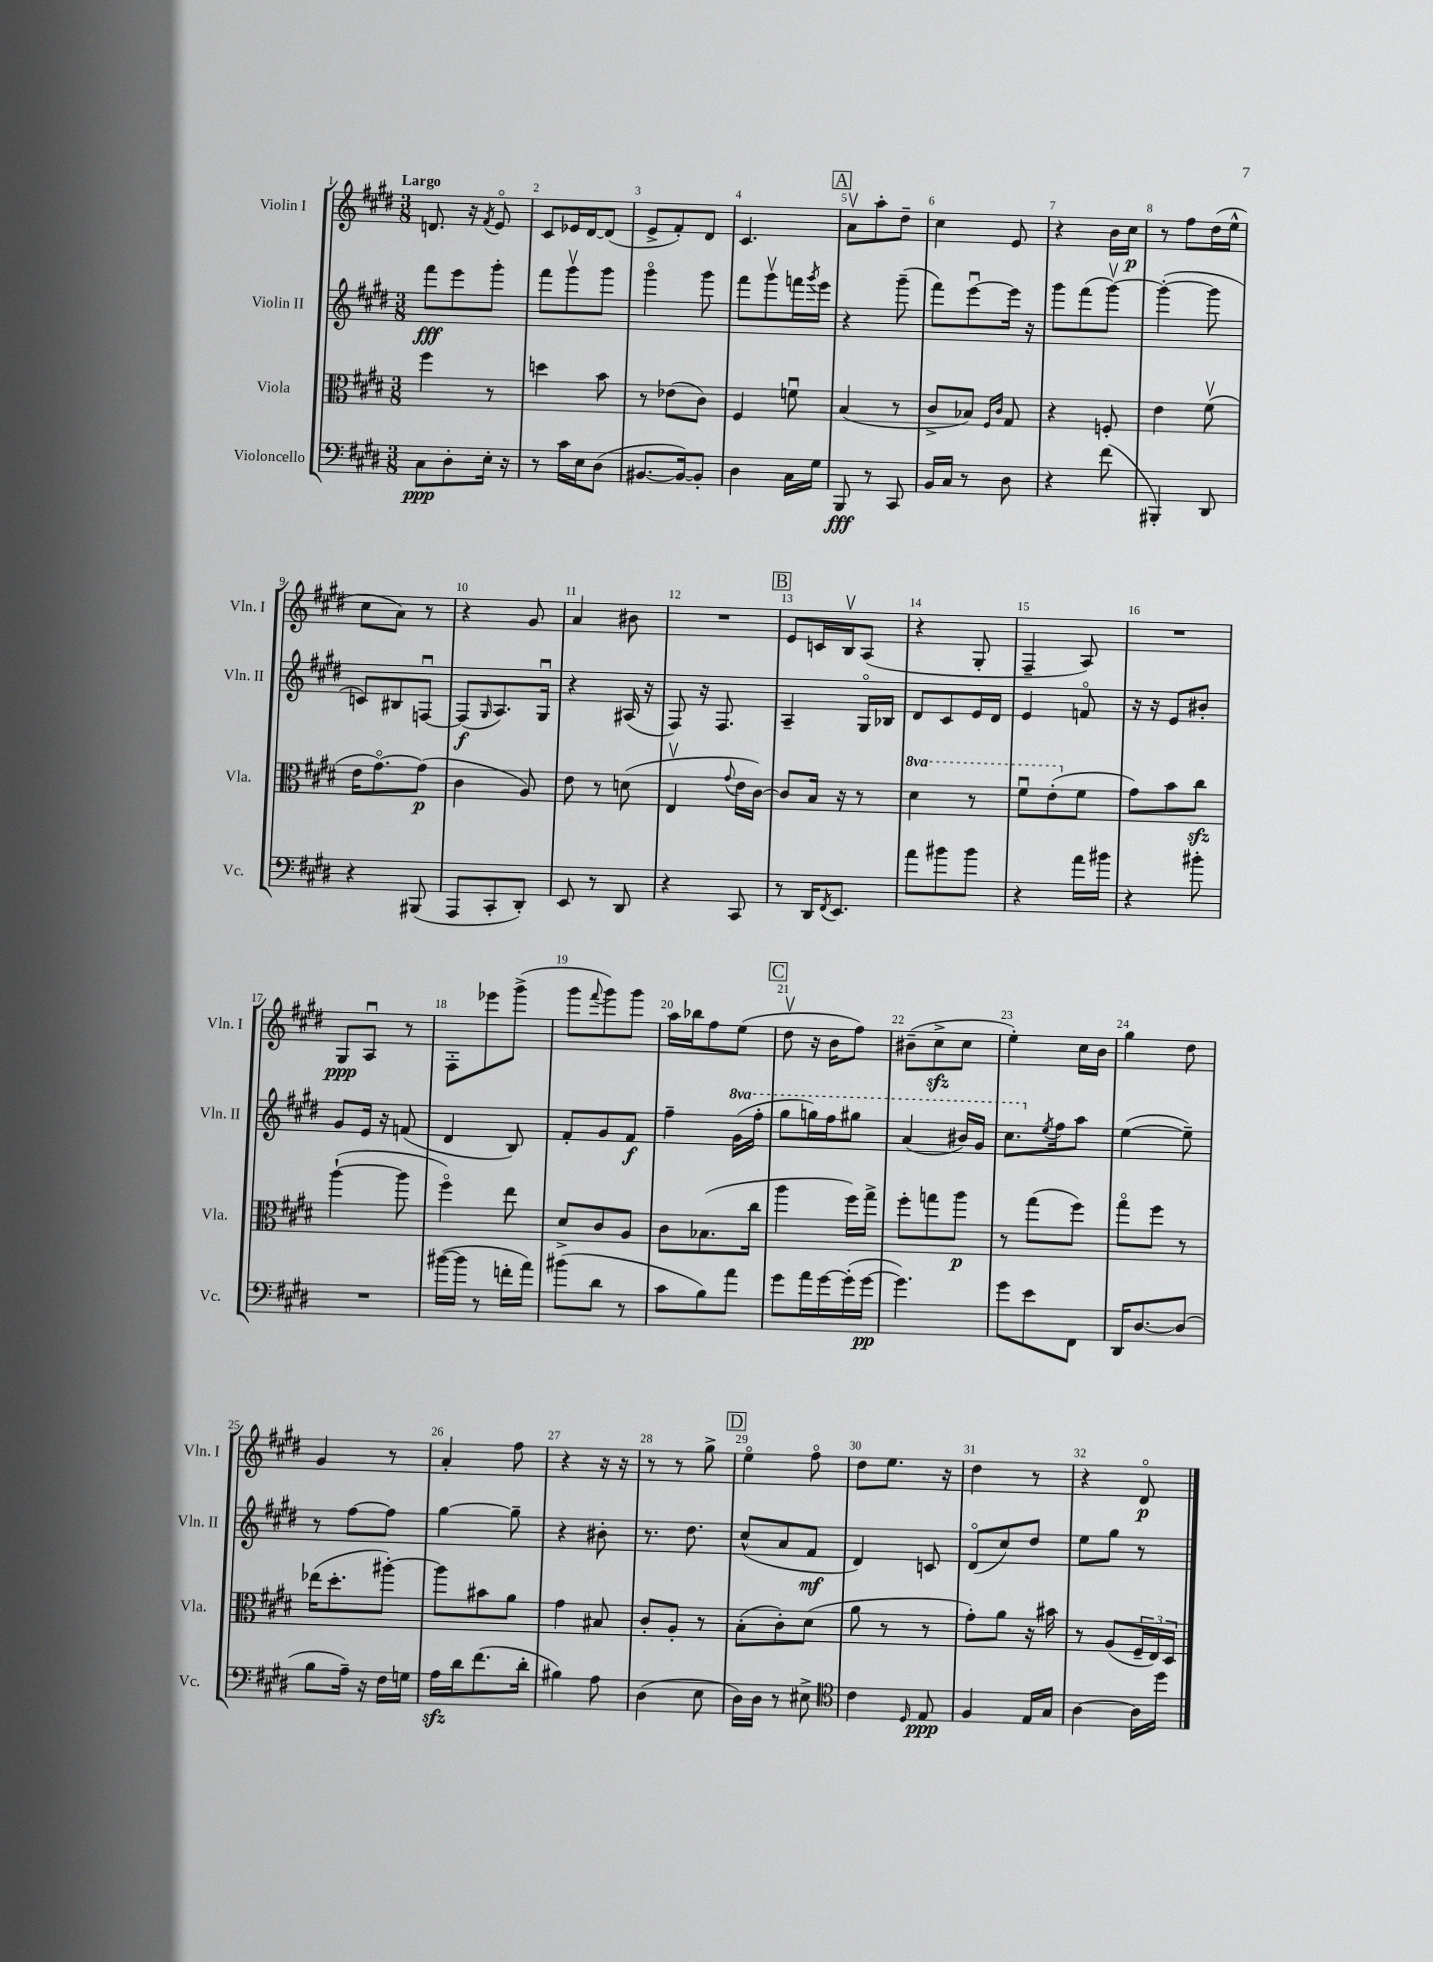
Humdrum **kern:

**kern	**dynam	**kern	**dynam	**kern	**dynam	**kern	**dynam
*part4	*part4	*part3	*part3	*part2	*part2	*part1	*part1
*staff4	*staff4	*staff3	*staff3	*staff2	*staff2	*staff1	*staff1
*I"Violoncello	*	*I"Viola	*	*I"Violin II	*	*I"Violin I	*
*I'Vc.	*	*I'Vla.	*	*I'Vln. II	*	*I'Vln. I	*
*clefF4	*	*clefC3	*	*clefG2	*	*clefG2	*
*k[f#c#g#d#]	*	*k[f#c#g#d#]	*	*k[f#c#g#d#]	*	*k[f#c#g#d#]	*
*M3/8	*	*M3/8	*	*M3/8	*	*M3/8	*
=1	=1	=1	=1	=1	=1	=1	=1
!	!	!	!	!	!	!LO:TX:a:B:t=Largo	!
8C#\L	ppp	4ff#\	.	8fff#\L	fff	8.dn/	.
8D#'\	.	.	.	8eee\	.	.	.
.	.	.	.	.	.	16r	.
.	.	.	.	.	.	8qf#/	.
16E'\Jk	.	8r	.	8ggg#'\J	.	8e/	.
16r	.	.	.	.	.	.	.
=2	=2	=2	=2	=2	=2	=2	=2
8r	.	4ddn\	.	8fff#\L	.	8c#/L	.
16c#\LL	.	.	.	8ggg#v\	.	16e-X/L	.
16E\J	.	.	.	.	.	[16d#/J	.
(8D#\J	.	8b\	.	8ggg#\J	.	(8d#/J]	.
=3	=3	=3	=3	=3	=3	=3	=3
[8.BB#X/L	.	8r	.	4ggg#\	.	8e^/L	.
.	.	(8e-X\L	.	.	.	8f#'/)	.
16BB#/k_)	.	.	.	.	.	.	.
8BB#'/J]	.	8c#\J)	.	8ggg#\	.	8d#/J	.
=4	=4	=4	=4	=4	=4	=4	=4
4D#\	.	4F#/	.	8fff#\L	.	4.c#/	.
.	.	.	.	8ggg#v\	.	.	.
16C#\LL	.	8fnu\	.	16fffn\L	.	.	.
.	.	.	.	8qggg#/	.	.	.
16G#\JJ	.	.	.	16eee\JJ	.	.	.
!!LO:REH:place=s1:t=A
=5	=5	=5	=5	=5	=5	=5	=5
8BBB/	fff	(4B/	.	4r	.	8av\L	.
8r	.	.	.	.	.	8aa'\	.
8CC#/	.	8r	.	(8ggg#~\	.	8dd#~\J	.
=6	=6	=6	=6	=6	=6	=6	=6
16BB/LL	.	8c#^/L	.	8fff#\L)	.	4cc#\	.
16C#/JJ	.	.	.	.	.	.	.
8r	.	8B-X/J)	.	[8eeeu\	.	.	.
.	.	16qqF#/LL	.	.	.	.	.
.	.	16qqc#/JJ	.	.	.	.	.
8D#\	.	8G#/	.	16eee\Jk]	.	8e/	.
.	.	.	.	16r	.	.	.
=7	=7	=7	=7	=7	=7	=7	=7
4r	.	4r	.	8ggg#\L	.	4r	.
.	.	.	.	(8fff#\	.	.	.
(8f#\	.	8Fn'/	.	[8ggg#v\J)	.	16b\LL	.
.	.	.	.	.	.	16cc#\JJ	p
=8	=8	=8	=8	=8	=8	=8	=8
4BBB#X'/)	.	4e\	.	(4ggg#'\_	.	8r	.
.	.	.	.	.	.	8ff#\L	.
8DD#/	.	(8f#v\	.	8ggg#\]	.	(16dd#\L	.
.	.	.	.	.	.	16ee^^\JJ	.
!!LO:LB:g=z
=9	=9	=9	=9	=9	=9	=9	=9
4r	.	16e\KL	.	8cn/L)	.	8cc#\L	.
.	.	[8.g#\)	.	.	.	.	.
.	.	.	.	8B#X/	.	8a\J)	.
(8BBB#X/	.	(8g#\J]	p	[8Fnu/J	.	8r	.
=10	=10	=10	=10	=10	=10	=10	=10
8AAA/L	.	4c#\	.	(8F/L]	f	4r	.
.	.	.	.	16qqG#/	.	.	.
8CC#'/	.	.	.	8.A/)	.	.	.
8DD#'/J)	.	8A/)	.	.	.	8g#/	.
.	.	.	.	16G#u/Jk	.	.	.
=11	=11	=11	=11	=11	=11	=11	=11
8EE/	.	8e\	.	4r	.	4a/	.
8r	.	8r	.	.	.	.	.
8DD#/	.	(8dn\	.	(16A#X/	.	8b#X\	.
.	.	.	.	16r	.	.	.
=12	=12	=12	=12	=12	=12	=12	=12
4r	.	4Ev/	.	8F#/)	.	4.r	.
.	.	.	.	16r	.	.	.
.	.	.	.	8.F#/	.	.	.
.	.	8qqg#/	.	.	.	.	.
8CC#/	.	16e\LL	.	.	.	.	.
.	.	[16c#\JJ)	.	.	.	.	.
!!LO:REH:place=s1:t=B
=13	=13	=13	=13	=13	=13	=13	=13
8r	.	8c#/L]	.	4A~/	.	8e/L	.
16DD#/KL	.	16B/Jk	.	.	.	16cn/L	.
8qFF#/	.	.	.	.	.	.	.
8.EE/J	.	16r	.	.	.	16Bv/J	.
.	.	8r	.	16G#/LL	.	(8A/J	.
.	.	.	.	16B-X/JJ	.	.	.
=14	=14	=14	=14	=14	=14	=14	=14
*	*	*8va	*	*	*	*	*
8a\L	.	4dd#\	.	8d#/L	.	4r	.
8b#X\	.	.	.	8c#/	.	.	.
8b#\J	.	8r	.	16e/L	.	8G#'/	.
.	.	.	.	16d#/JJ	.	.	.
=15	=15	=15	=15	=15	=15	=15	=15
4r	.	8ff#u\L	.	4e/	.	4F#~/	.
.	.	(8ee'\	.	.	.	.	.
*	*	*X8va	*	*	*	*	*
16a\LL	.	8f#\J	.	8fn/	.	8A/)	.
16b#X\JJ	.	.	.	.	.	.	.
=16	=16	=16	=16	=16	=16	=16	=16
4r	.	8g#\L)	.	16r	.	4.r	.
.	.	.	.	16r	.	.	.
.	.	8b\	.	8e/L	.	.	.
8b#X'\	.	8cc#zz\J	.	8b#X'/J	.	.	.
!!LO:LB:g=z
=17	=17	=17	=17	=17	=17	=17	=17
4.r	.	([4aa`\	.	8g#/L	.	8G#/L	ppp
.	.	.	.	16e/Jk	.	8Au/J	.
.	.	.	.	16r	.	.	.
.	.	8aa\]	.	(8fn/	.	8r	.
=18	=18	=18	=18	=18	=18	=18	=18
([16b#X\LL	.	4ff#\)	.	4d#/	.	8F#'\L	.
16b#\JJ]	.	.	.	.	.	.	.
8r	.	.	.	.	.	8eee-X\	.
16fn'\LL	.	8ee\	.	8B/)	.	(8ggg#^\J	.
16a\JJ)	.	.	.	.	.	.	.
=19	=19	=19	=19	=19	=19	=19	=19
(8b#X\L	.	8d#^/L	.	8f#'/L	.	8ggg#\L	.
.	.	.	.	.	.	8qqfff#/	.
8d#\J	.	8c#/	.	8g#/	.	8ggg#\)	.
8r	.	8A/J	.	8f#/J	f	8ggg#\J	.
=20	=20	=20	=20	=20	=20	=20	=20
8c#\L	.	8c#\L	.	4ff#~\	.	16aa\LL	.
.	.	.	.	.	.	16bb-X\J	.
8B\)	.	(8.B-X\	.	.	.	8ff#\	.
*	*	*	*	*8va	*	*	*
8a\J	.	.	.	(16gg#\LL	.	(8ee\J	.
.	.	16cc#\Jk	.	16fff#'\JJ	.	.	.
!!LO:REH:place=s1:t=C
=21	=21	=21	=21	=21	=21	=21	=21
8g#\L	.	4aa\	.	8ggg#\L	.	8dd#v\	.
16a\L	.	.	.	16gggn\L)	.	16r	.
[16g#\	.	.	.	16fff#\J	.	16b\KL	.
(16g#'\]	.	16ff#\LL)	.	8ggg#X\J	.	8ff#\J)	.
[16g#\JJ	pp	16gg#^\JJ	.	.	.	.	.
=22	=22	=22	=22	=22	=22	=22	=22
4.g#\])	.	8ff#'\L	.	(4aa/	.	(8b#X~\L	.
.	.	8ggn\	.	.	.	8cc#zz^\	.
.	.	8aa\J	p	16bb#X/LL)	.	8cc#\J	.
.	.	.	.	16gg#/JJ	.	.	.
=23	=23	=23	=23	=23	=23	=23	=23
8g#\L	.	8r	.	8.ccc#\L	.	4ee'\)	.
8e\	.	(8gg#\L	.	.	.	.	.
*	*	*	*	*X8va	*	*	*
.	.	.	.	8qee/	.	.	.
.	.	.	.	16ff#\k	.	.	.
8FF#\J	.	8ff#\J)	.	8aa\J	.	16cc#\LL	.
.	.	.	.	.	.	16b\JJ	.
=24	=24	=24	=24	=24	=24	=24	=24
16DD#/KL	.	8gg#\L	.	([4ee\	.	4gg#\	.
[8.D#/	.	.	.	.	.	.	.
.	.	8ff#\J	.	.	.	.	.
(8D#/J]	.	8r	.	8ee~\])	.	8dd#\	.
!!LO:LB:g=z
=25	=25	=25	=25	=25	=25	=25	=25
8B\L	.	(16ee-X\KL	.	8r	.	4g#/	.
.	.	8.dd#'\	.	.	.	.	.
16A~\Jk)	.	.	.	[8ff#\L	.	.	.
16r	.	.	.	.	.	.	.
16F#\LL	.	[8aa#X'\J)	.	8ff#\J]	.	8r	.
16Gn\JJ	.	.	.	.	.	.	.
=26	=26	=26	=26	=26	=26	=26	=26
16Azz\LL	.	8aa#\L]	.	[4gg#\	.	4a'/	.
16d#\J	.	.	.	.	.	.	.
(8.f#\	.	8b#X\	.	.	.	.	.
.	.	8a\J	.	8gg#~\]	.	8ff#\	.
16d#'\Jk	.	.	.	.	.	.	.
=27	=27	=27	=27	=27	=27	=27	=27
4B#X\)	.	4g#\	.	4r	.	4r	.
8A\	.	8B#X/	.	8b#X'\	.	16r	.
.	.	.	.	.	.	16r	.
=28	=28	=28	=28	=28	=28	=28	=28
(4D#\	.	8c#'/L	.	8.r	.	8r	.
.	.	8A'/J	.	.	.	8r	.
.	.	.	.	8.dd#\	.	.	.
8E\	.	8r	.	.	.	8gg#^\	.
!!LO:REH:place=s1:t=D
=29	=29	=29	=29	=29	=29	=29	=29
16D#\LL)	.	(8B'\L	.	(8cc#^^/L	.	4ee\	.
16D#\JJ	.	.	.	.	.	.	.
8r	.	8c#'\)	.	8a/	.	.	.
8E#X^\	.	(8d#\J	.	8f#/J	mf	8ff#\	.
=30	=30	=30	=30	=30	=30	=30	=30
*clefC4	*	*	*	*	*	*	*
4c#\	.	8a\	.	4d#/)	.	8dd#\L	.
.	.	8r	.	.	.	8.ee\J	.
16qqD#/	.	.	.	.	.	.	.
8E/	ppp	8r	.	8cn/	.	.	.
.	.	.	.	.	.	16r	.
=31	=31	=31	=31	=31	=31	=31	=31
4F#/	.	8g#'\L)	.	(8d#/L	.	4dd#\	.
.	.	8a\J	.	8cc#/)	.	.	.
16E/LL	.	16r	.	8dd#/J	.	8r	.
16G#/JJ	.	16b#X\	.	.	.	.	.
=32	=32	=32	=32	=32	=32	=32	=32
[4A\	.	8r	.	8ee\L	.	4r	.
.	.	(8A/L	.	8gg#\J	.	.	.
16A\LL]	.	24F#~/L	.	8r	.	8d#/	p
.	.	24E/)	.	.	.	.	.
16dd#\JJ	.	.	.	.	.	.	.
.	.	24D#/JJ	.	.	.	.	.
==	==	==	==	==	==	==	==
*-	*-	*-	*-	*-	*-	*-	*-
